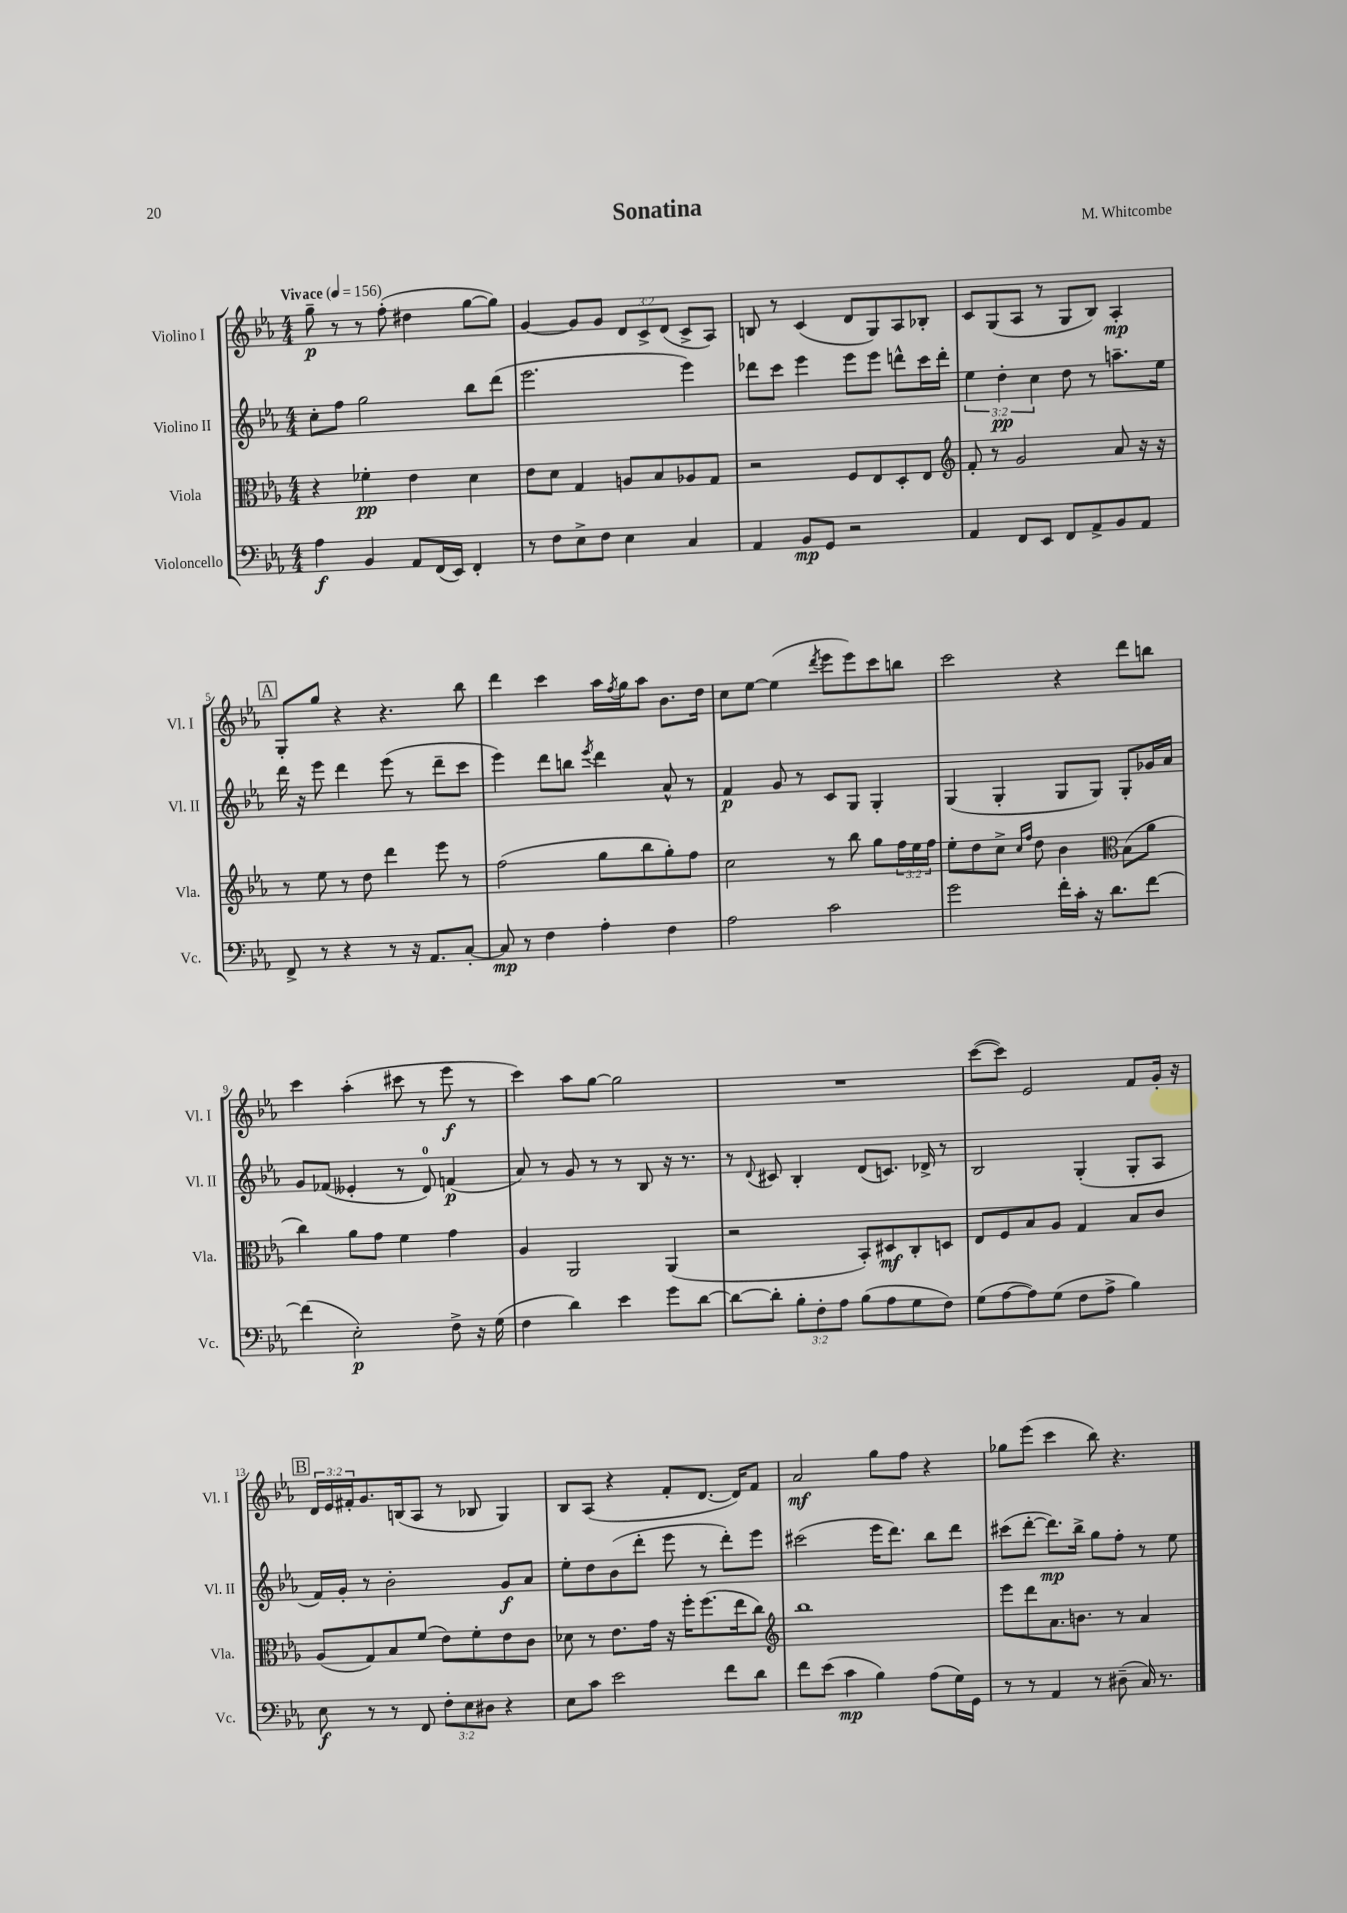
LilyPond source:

\header { title = "Sonatina" composer = "M. Whitcombe" }
<<
\new StaffGroup <<
\new Staff = "s0" \with { instrumentName = "Violino I" shortInstrumentName = "Vl. I" } {
    \clef treble \key ees \major \numericTimeSignature \time 4/4 \override Staff.TupletNumber.text = #tuplet-number::calc-fraction-text \tempo "Vivace" 4 = 156
    g''8--\p r8 r8 f''8-.( dis''4 g''8~ g''8) |
    g'4~ g'8 g'8 \tuplet 3/2 { d'8 c'8-> d'8( } c'8-> aes8) |
    b8 r8 c'4( d'8 g8) aes8 bes8-. |
    c'8 g8( aes8 r8 g8 bes8) aes4-.\mp |
    \mark \markup { \box "A" } g8-. g''8 r4 r4. bes''8 |
    d'''4 c'''4 aes''16 \acciaccatura { f''8 } g''16 aes''8 bes'8. d''16 |
    c''8 ees''8~ ees''4( \acciaccatura { d'''8 } ees'''8 ees'''8) c'''8 b''8 |
    c'''2 r4 d'''8 b''8 |
    c'''4 aes''4-.( cis'''8 r8 ees'''8\f r8 |
    c'''4) aes''8 g''8~ g''2 |
    R1 |
    c'''8~( c'''8) ees'2 f'8 g'16-. r16 |
    \mark \markup { \box "B" } \tuplet 3/2 { d'16 ees'16 fis'16-. } g'8. b16( aes8 r8 bes8 g4) |
    bes8 aes8( r4 f'8-. d'8.~ d'16) f'8 |
    aes'2\mf g''8 f''8 r4 |
    ges''8 ees'''8( c'''4 bes''8) r4. \bar "|." |
}
\new Staff = "s1" \with { instrumentName = "Violino II" shortInstrumentName = "Vl. II" } {
    \clef treble \key ees \major \numericTimeSignature \time 4/4 \override Staff.TupletNumber.text = #tuplet-number::calc-fraction-text
    c''8-. f''8 g''2 bes''8 d'''8( |
    ees'''2. ees'''4) |
    des'''8 c'''8 ees'''4 ees'''8 ees'''8 d'''8-^ c'''16 d'''16-. |
    \tuplet 3/2 { ees''4 d''4-.\pp c''4 } d''8 r8 a''8.-- ees''16 |
    \mark \markup { \box "A" } d'''16 r16 ees'''8 d'''4 ees'''8( r8 d'''8-- c'''8 |
    ees'''4) d'''8 b''8 \acciaccatura { ees'''8 } d'''4 aes'8-^ r8 |
    f'4\p g'8 r8 c'8 g8 g4-. |
    g4( g4-. g8 g8) g8-. ges'16 aes'16 |
    g'8 fes'8( eeses'4-. r8 d'8-0) f'4\p( |
    aes'8) r8 g'8 r8 r8 bes8 r16 r8. |
    r8 \appoggiatura { d'8 } cis'8 bes4-. d'8( c'8.) des'16-> r8 |
    bes2 g4-.( g8-. aes8 |
    \mark \markup { \box "B" } f'16) g'16-. r8 bes'2-. g'8\f aes'8 |
    ees''8-. d''8 bes'8( d'''8-. ees'''8 r8 d'''8-.) ees'''8 |
    cis'''2( ees'''16 d'''8.) bes''8 d'''8 |
    cis'''8( d'''8~-. d'''8.\mp) bes''16-> g''8 f''8-. r8 ees''8 \bar "|." |
}
\new Staff = "s2" \with { instrumentName = "Viola" shortInstrumentName = "Vla." } {
    \clef alto \key ees \major \numericTimeSignature \time 4/4 \override Staff.TupletNumber.text = #tuplet-number::calc-fraction-text
    r4 fes'4-.\pp ees'4 d'4 |
    ees'8 d'8 g4 a8 bes8 aes8 g8 |
    r2 f8 ees8 d8-. ees8 |
    \clef treble f'8-. r8 g'2 aes'8 r16 r16 |
    \mark \markup { \box "A" } r8 ees''8 r8 d''8 d'''4 ees'''8 r8 |
    f''2( g''8 bes''8 g''8-.) f''8 |
    c''2 r8 bes''8 g''8 \tuplet 3/2 { f''16 ees''16 f''16 } |
    ees''8-. d''8 c''8-> \grace { c''16 f''16 } d''8 bes'4 \clef alto bes8( aes'8 |
    c''4) aes'8 g'8 f'4 g'4 |
    aes4 aes,2 aes,4( |
    r2 bes,8-.) dis8\mf c8-. d8 |
    ees8 f8 bes8 aes8 g4 bes8 c'8 |
    \mark \markup { \box "B" } aes8( g8) bes8 f'8( ees'8) f'8-. ees'8 c'8 |
    des'8 r8 ees'8. g'16 r16 f''16-. f''8.( ees''16 c''8) |
    \clef treble bes''1 |
    ees'''8 d'''8 aes'8. b'8. r8 aes'4 \bar "|." |
}
\new Staff = "s3" \with { instrumentName = "Violoncello" shortInstrumentName = "Vc." } {
    \clef bass \key ees \major \numericTimeSignature \time 4/4 \override Staff.TupletNumber.text = #tuplet-number::calc-fraction-text
    aes4\f bes,4 aes,8 f,16( ees,16) f,4-. |
    r8 f8 ees8-> f8 ees4 c4 |
    aes,4 bes,8\mp g,8 r2 |
    aes,4 f,8 ees,8 f,8 aes,8-> bes,8 aes,8 |
    \mark \markup { \box "A" } f,8-> r8 r4 r8 r16 aes,8. c8~-. |
    c8\mp r8 f4 aes4-. f4 |
    aes2 c'2 |
    g'2 f'16-. c'16-. r16 d'8. f'8~ |
    f'4( ees2-.\p) f8-> r16 g16( |
    f4 d'4) ees'4 g'8 d'8~ |
    d'8~ d'8-. \tuplet 3/2 { bes8-. f8-. aes8 } bes8( aes8 g8 f8) |
    g8( aes8~ aes8) g8( f8 aes8-> bes4) |
    \mark \markup { \box "B" } ees8\f r8 r8 f,8 \tuplet 3/2 { f8-. ees8 dis8 } r4 |
    ees8 c'8 ees'2 f'8 d'8 |
    f'8 ees'8( c'4\mp bes4) aes8( g16) g,16 |
    r8 r8 aes,4 r8 dis8--( c16) r8. \bar "|." |
}
>>
>>
